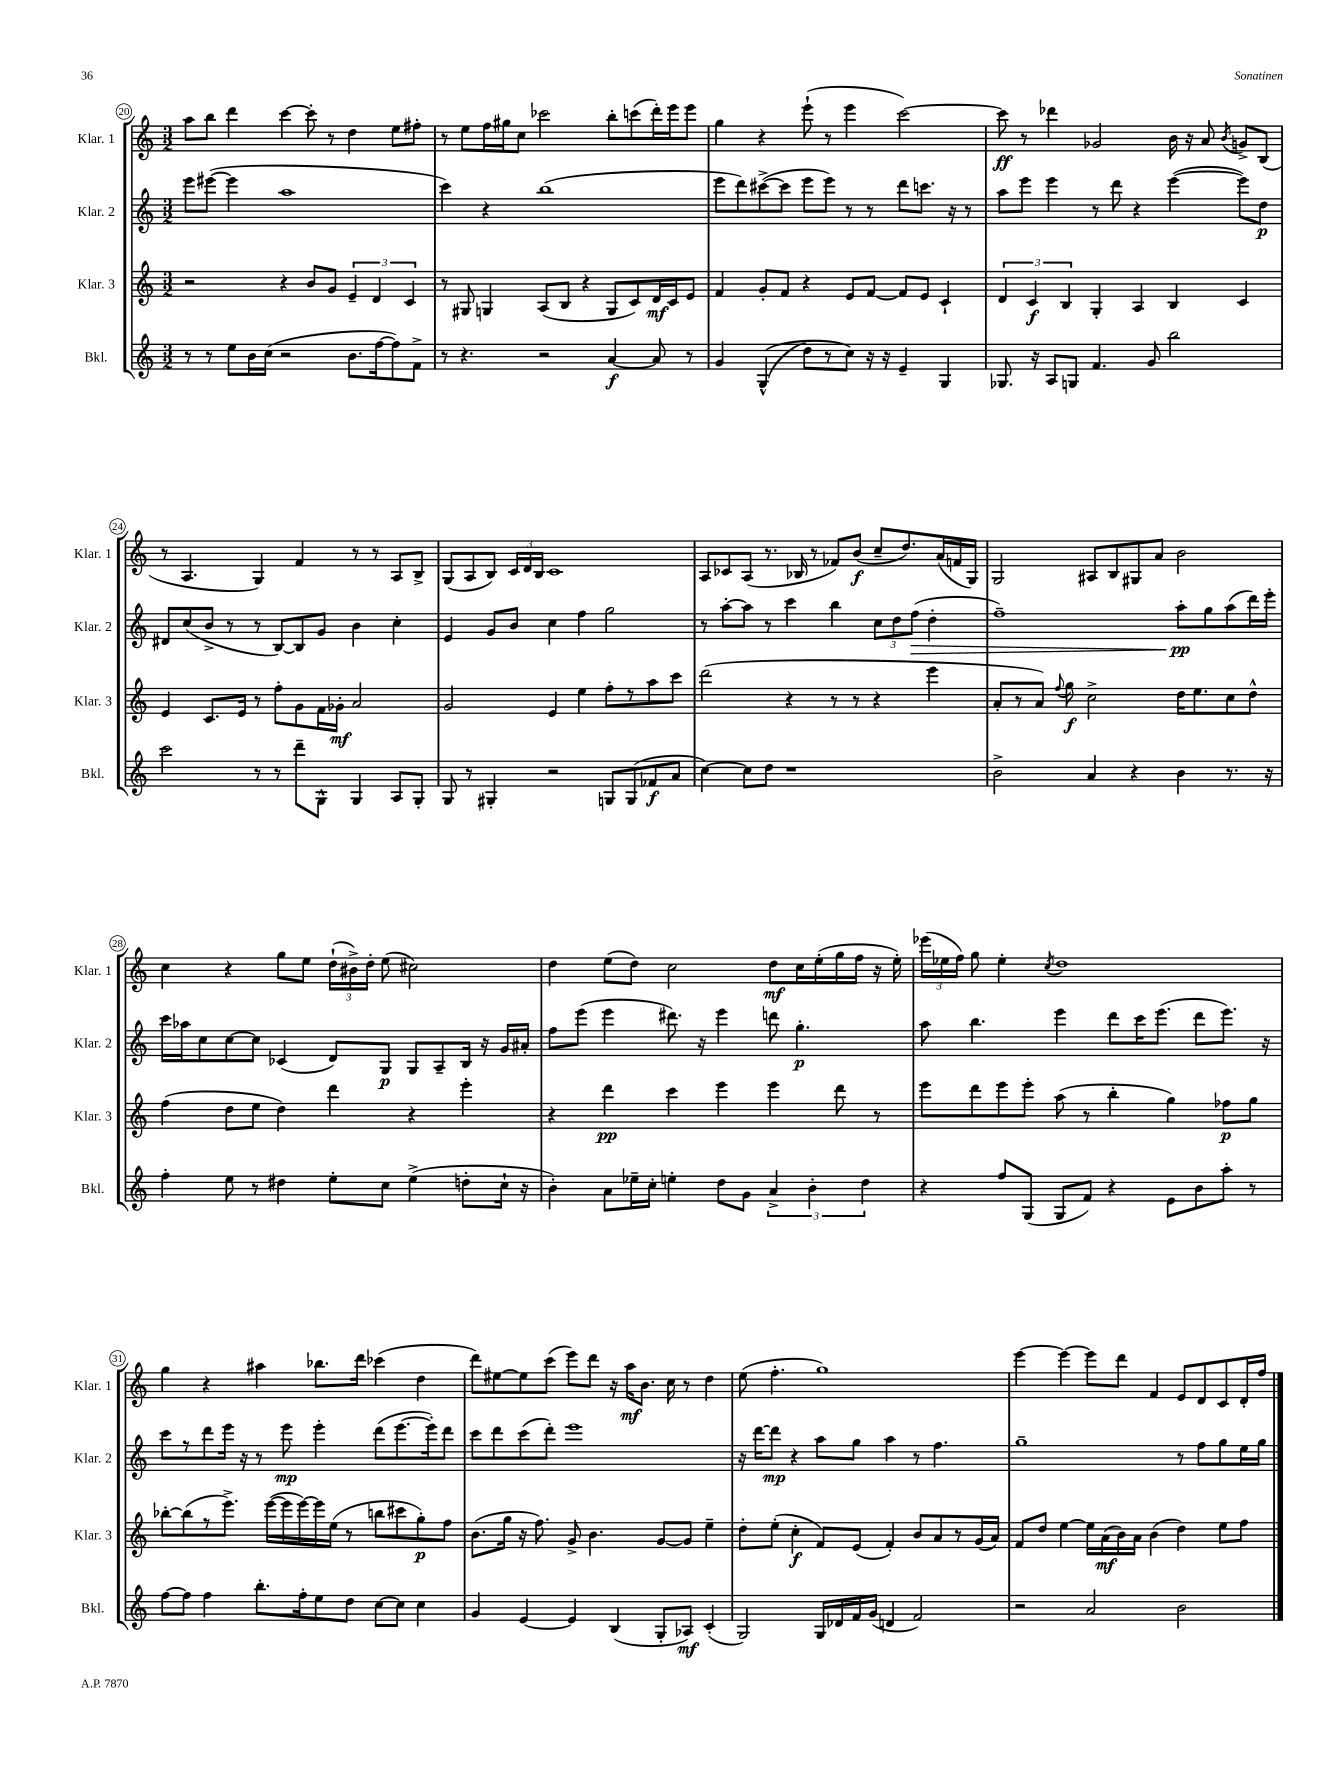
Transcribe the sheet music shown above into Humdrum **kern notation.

**kern	**kern	**kern	**kern
*staff4	*staff3	*staff2	*staff1
*clefG2	*clefG2	*clefG2	*clefG2
*k[]	*k[]	*k[]	*k[]
*M3/2	*M3/2	*M3/2	*M3/2
8r	2r	8eee\L	8aa\L
8r	.	([8eee#\J	8bb\J
8ee\L	.	4eee#\]	4ddd\
16b\L	.	.	.
(16cc\JJ	.	.	.
2r	4r	1aa	[4ccc\
.	8b/L	.	8ccc'\]
.	8g/J	.	8r
8.b\L	6e~/	.	4dd\
.	6d/	.	.
[16ff\k	.	.	.
8ff\])	.	.	8ee\L
.	6c/	.	.
8f^\J	.	.	8ff#'\J
=	=	=	=
8r	8r	4ccc\)	8r
4.r	8G#/	.	8ee\L
.	4G/	4r	16ff\L
.	.	.	16gg#\J
.	.	.	8cc\J
2r	(8A/L	(1bb	2ccc-\
.	8B/J	.	.
.	4r	.	.
[4a/	8G/L	.	8bb'\L
.	8c/)	.	(8ccc\
8a/]	16d/L	.	16ddd'\L)
.	16c/J	.	16eee\J
8r	8e/J	.	8eee\J
=	=	=	=
4g/	4f/	8eee\L	4gg\
.	.	8ddd\)	.
&((4G^^/	8g'/L	([8ccc#^\	4r
.	8f/J	8ccc#\]J	.
8dd\L)	4r	8eee\L	(8eee`\
8r	.	8eee\J)	8r
8cc\J&)	8e/L	8r	4eee\
16r	[8f/J	8r	.
16r	.	.	.
4e~/	8f/]L	8ddd\L	[2ccc\)
.	8e/J	8.ccc\J	.
4G/	4c`/	.	.
.	.	16r	.
.	.	8r	.
=	=	=	=
8.G-/	6d/	8aa\L	8ccc\]
.	.	8eee\J	8r
.	6c/	.	.
16r	.	.	.
8A/L	.	4eee\	4ddd-\
.	6B/	.	.
8G/J	.	.	.
4.f/	4G'/	8r	2g-/
.	.	8ddd\	.
.	4A/	4r	.
8g/	.	.	.
2bb\	4B/	([4eee\	16b\
.	.	.	16r
.	.	.	8a/
.	.	.	8qb/
.	4c/	8eee\]L)	8g^/L
.	.	8dd\J	(8B/J
=	=	=	=
2ccc\	4e/	8d#/L	8r
.	.	(8cc/	4.A/
.	8.c/L	8b^/J	.
.	.	8r	.
.	16e/Jk	.	.
8r	8r	8r	4G/)
8r	8ff'\L	[8B/L)	.
8ddd~\L	8g\	8B/]	4f/
8G^^\J	16f\L	8g/J	.
.	16g-'\JJ	.	.
4G/	2a/	4b\	8r
.	.	.	8r
8A/L	.	4cc'\	8A/L
8G'/J	.	.	8B^/J
=	=	=	=
8G/	2g/	4e/	(8G/L
8r	.	.	8A/
4G#'/	.	8g/L	8B/J)
.	.	8b/J	24c/LL
.	.	.	24d/
.	.	.	24B/JJ
2r	4e/	4cc\	1c
.	4ee\	4ff\	.
8G/L	8ff'\L	2gg\	.
(8G/	8r	.	.
8f-/	8aa\	.	.
8a/J	8ccc\J	.	.
=	=	=	=
[4cc\)	(2ddd\	8r	8A/L
.	.	[8aa'\L	8c-/
8cc\]L	.	8aa\]J	(8A/J
8dd\J	.	8r	8.r
1r	4r	4ccc\	.
.	.	.	16B-/
.	.	.	8r
.	8r	4bb\	8f-/L)
.	8r	.	(8b/J
.	4r	12cc\L	8cc~/L
.	.	12dd\	.
.	.	.	8.dd/)
.	.	(12ff\J	.
.	4eee\	4dd'\	.
.	.	.	(16a/L
.	.	.	16f/
.	.	.	16G/JJ)
=	=	=	=
2b^\	8a'/L	1ff~)	2G/
.	8r	.	.
.	8a/J)	.	.
.	8qqff/	.	.
.	8gg\	.	.
4a/	2cc^\	.	8A#/L
.	.	.	8B/
4r	.	.	8G#/
.	.	.	8a/J
4b\	16dd\LK	8aa'\L	2b\
.	8.ee\	.	.
.	.	8gg\	.
8.r	8cc\	(8aa\	.
.	8dd^^\J	16ddd\L)	.
16r	.	16eee'\JJ	.
=	=	=	=
4ff'\	(4ff\	16ccc\LL	4cc\
.	.	16aa-\J	.
.	.	8cc\	.
8ee\	8dd\L	[8cc\	4r
8r	8ee\J	8cc\]J	.
4dd#\	4dd\)	(4c-/	8gg\L
.	.	.	8ee\J
8ee'\L	4ddd\	8d/L)	(24dd`\LL
.	.	.	24b#^\)
.	.	.	24dd'\JJ
8cc\J	.	8G/J	(8ee\
(4ee^\	4r	8G/L	2cc#\)
.	.	8A~/	.
8dd'\L	4eee'\	16B/Jk	.
.	.	16r	.
16cc`\Jk	.	16g/LL	.
16r	.	16a#'/JJ	.
=	=	=	=
4b'\)	4r	8ff\L	4dd\
.	.	(8eee\J	.
8a\L	4ddd\	4eee\	(8ee\L
16ee-~\L	.	.	8dd\J)
16cc'\JJ	.	.	.
4ee'\	4ccc\	8.ddd#\)	2cc\
.	.	16r	.
8dd\L	4eee\	4eee\	.
8g\J	.	.	.
6a^/	4eee\	8ddd\	8dd\L
.	.	4.gg'\	16cc\L
6b'\	.	.	.
.	.	.	(16ee'\
.	8ddd\	.	16gg\
.	.	.	16ff\JJ
6dd\	.	.	.
.	8r	.	16r
.	.	.	16ee'\)
=	=	=	=
4r	8eee\L	8aa\	(24eee-\LL
.	.	.	24ee-\
.	.	.	24ff\JJ)
.	8ddd\	4.bb\	8gg\
8ff/L	8eee\	.	4ee-'\
(8G/J	8eee'\J	.	.
.	.	.	8qcc/
8G/L	(8aa\	4eee\	1dd
8f/J)	8r	.	.
4r	4bb'\	8ddd\L	.
.	.	16ccc\K	.
.	.	(8.eee\J	.
8e\L	4gg\)	.	.
8b\	.	8ddd\L	.
8aa'\J	8ff-\L	8.eee\J)	.
8r	8gg\J	.	.
.	.	16r	.
=	=	=	=
[8ff\L	[8bb-'\L	8ccc\L	4gg\
8ff\]J	(8bb-\]	8r	.
4ff\	8r	8ddd\	4r
.	8.eee^\J)	16eee\Jk	.
.	.	16r	.
8.bb'\L	.	8r	4aa#\
.	([16eee\LL	.	.
.	16eee\]	8eee\	.
16ff'\k	[16eee\)	.	.
8ee\	16eee\]	4eee'\	8.bb-\L
.	(16ee\JJ	.	.
8dd\J	8r	.	.
.	.	.	16ddd\Jk
[8cc\L	8bb\L	(8ddd\L	(4ccc-\
8cc\]J	8ccc#\	[8.eee\	.
4cc\	8gg'\)	.	4dd\
.	.	16eee'\]k)	.
.	8ff\J	8ddd\J	.
=	=	=	=
4g/	(8.b\L	8ccc\L	8ddd\L)
.	.	8ddd\	[8ee#\
.	16gg\Jk	.	.
[4e/	16r	(8ccc\	8ee#\]
.	8.ff\)	.	.
.	.	8ddd'\J)	(8ccc\J
4e/]	8g^/	1eee	8eee\L)
.	4.b\	.	8ddd\J
(4B/	.	.	16r
.	.	.	16aa\LK
.	.	.	8.b\J
8G'/L	[8g/L	.	.
.	.	.	16cc\
8A-/J)	8g/]J	.	8r
(4c'/	4ee~\	.	4dd\
=	=	=	=
2G/)	8dd'\L	16r	(8ee\
.	.	[16ddd\LK	.
.	(8ee'\J	8ddd\]J	4.ff'\
.	4cc'\	4r	.
16G/LL	8f/L)	8aa\L	1gg)
16d-/	.	.	.
16f/	(8e/J	8gg\J	.
(16g/JJ	.	.	.
4d/	4f'/)	4aa\	.
2f/)	8b/L	8r	.
.	8a/	4.ff\	.
.	8r	.	.
.	(16g/L	.	.
.	16a/JJ)	.	.
=	=	=	=
2r	8f/L	1gg~	[4eee\
.	8dd/J	.	.
.	[4ee\	.	4eee\_
2a/	16ee\]LL	.	8eee\]L
.	(16a\	.	.
.	16b\)	.	8ddd\J
.	16a\JJ	.	.
.	(4b\	.	4f/
2b\	4dd\)	8r	8e/L
.	.	8ff\L	8d/
.	8ee\L	8gg\	8c/
.	8ff\J	16ee\L	16d'/L
.	.	16gg\JJ	16ff/JJ
==	==	==	==
*-	*-	*-	*-
